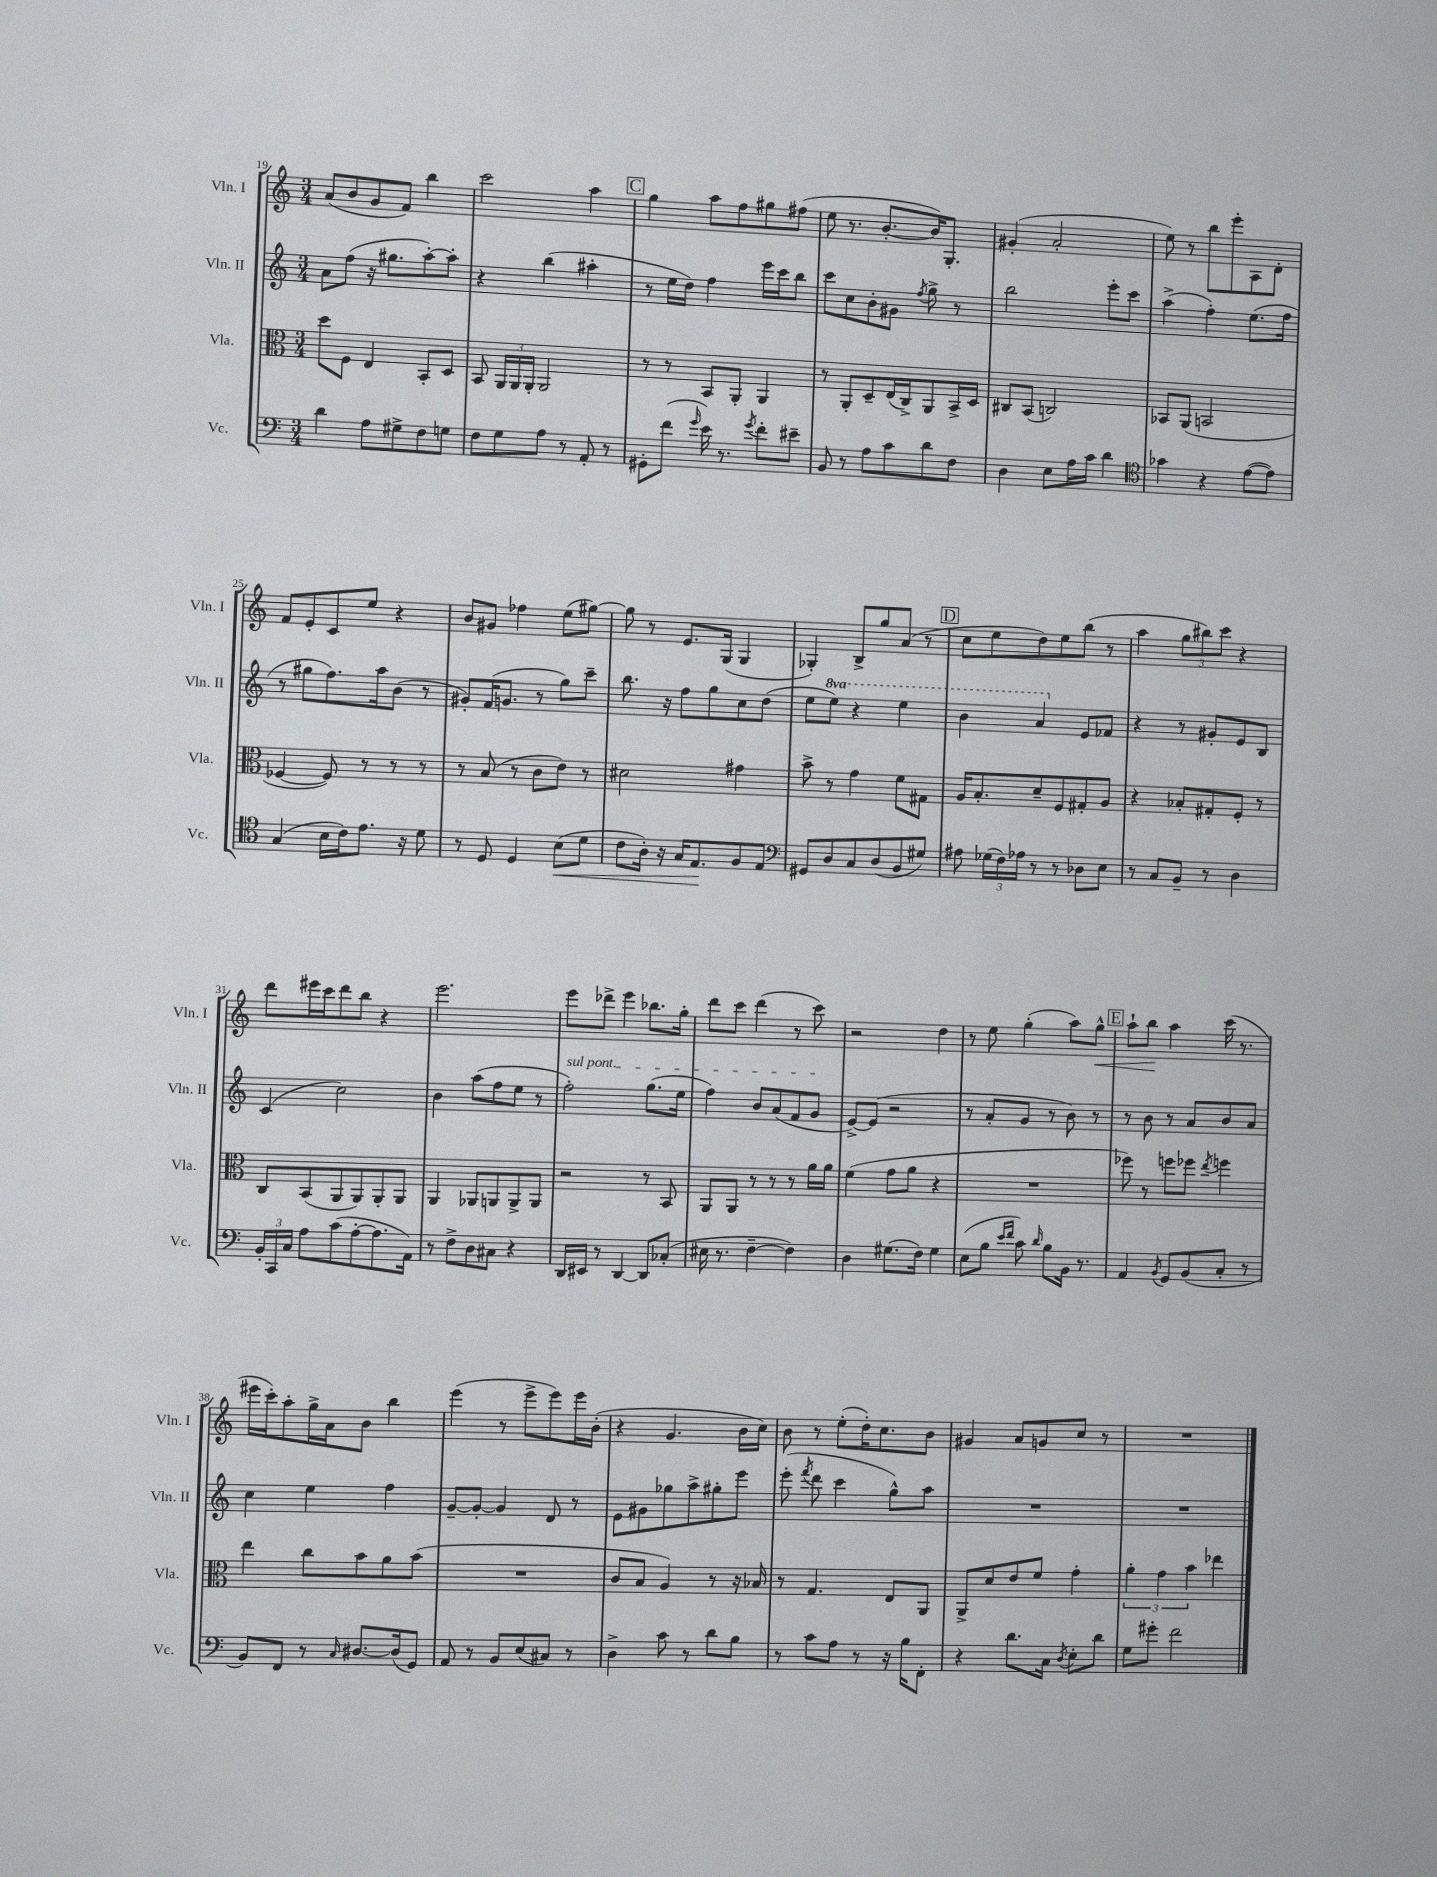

**kern	**kern	**kern	**kern
*staff4	*staff3	*staff2	*staff1
*clefF4	*clefC3	*clefG2	*clefG2
*k[]	*k[]	*k[]	*k[]
*M3/4	*M3/4	*M3/4	*M3/4
4d\	8dd\L	8a\L	(8a/L
.	8F\J	(8ff\J	8b/
8A\L	4E/	16r	8g/
.	.	8.gg#\L	.
8G#^\	.	.	8f/J)
8F\	8BB'/L	[8aa'\)	4bb\
8G\J	8D/J	8aa'\]J	.
=	=	=	=
8F\L	8BB/	4r	2ccc\
8G\	24AA/LL	.	.
.	24AA/	.	.
.	24AA'/JJ	.	.
8A\J	2AA/	(4bb\	.
8r	.	.	.
8AA'/	.	4aa#'\	4aa\
8r	.	.	.
=	=	=	=
8GG#'\L	8r	8r	4gg\
(8f\J	8r	16ee\LL	.
.	.	16dd\JJ)	.
16qqg/	.	.	.
16e\)	8BB/L	4ff\	8aa\L
8.r	.	.	.
.	8AA'/J	.	8ff\
8qg/	.	.	.
8f'\L	4AA/	16eee\LL	8gg#\
.	.	16ccc\J	.
8e#~\J	.	8bb\J	(8ff#\J
=	=	=	=
8BB/	8r	8ccc\L	8ee\
8r	8AA'/L	8cc\	8.r
8A\L	8D~/	8b'\	.
.	.	.	[8.b'/L
8c\	(16E/L	8g#\J	.
.	16C^/J)	.	.
.	.	8qff/	.
8d\	8AA/	8gg^\	16b/]K)
.	.	.	8.G'/J
8F\J	16BB^/L	8r	.
.	16D/JJ	.	.
=	=	=	=
4D\	8C#/L	2bb\	(4g#'/
.	(8BB/J	.	.
8E\L	2C/)	.	2a'/
16A\L	.	.	.
16c\JJ	.	.	.
4d\	.	8eee'\L	.
.	.	8ccc\J	.
=	=	=	=
*clefC4	*	*	*
4g-\	8BB-/L	(4aa^\	8ee\)
.	(8AA/J	.	8r
4r	2BB/	4ff'\)	8bb\L
.	.	.	8eee'\
([8e\L	.	(8.ee\L	8A\
8e\]J)	.	.	8d'\J
.	.	16ff\Jk	.
=	=	=	=
(4G/	[4F-/	8r	8f/L
.	.	8gg#\L	8e'/
16B\LL	8F-/])	8.ff\)	8c/
16c\J)	.	.	.
8.e\J	8r	.	8ee/J
.	.	16aa\k	.
.	8r	(8b\J	4r
16r	.	.	.
8d\	8r	8r	.
=	=	=	=
8r	8r	8g#'/L)	8b/L
8D/	(8B/	(16f/K	8g#/J
.	.	8.g/J	.
4D/	8r	.	4ff-\
.	8c\L	8r	.
(8B\L	8e\J)	8gg\L)	(8ee\L
8d\J	8r	8ccc~\J	[8gg#\J)
=	=	=	=
8c\L	2d#\	8.bb\	8gg#\]
16A'\Jk)	.	.	8r
16r	.	16r	.
16G/LK	.	8ff\L	8.e/L
8.E/	.	.	.
.	.	8gg\	.
.	.	.	(16G/Jk
8F/	4g#\	8cc\	4G/
8E/J	.	(8dd\J	.
=	=	=	=
*clefF4	*	*	*
8GG#/L	8b^\	8ee\L	4G-'/)
8D/	8r	8eee\J)	.
8C/	4g\	4r	8B^/L
(8D/	.	.	8gg/
8BB/	8f\L	4eee\	(8a/J
8G#/J)	8G#\J	.	8r
=	=	=	=
8A#\	16A/LK	4bb\	8cc\L
.	8.B'/	.	.
(24G-\LL	.	.	8ee\
24F\)	.	.	.
24A-\JJ	.	.	.
8r	8d~/	4aa/	8dd\)
8r	8F/	.	8ee\
8D-\L	8G#'/	8e/L	(8bb\J
8E\J	8A/J	8f-/J	8r
=	=	=	=
8r	4r	4r	4aa\
8C/L	.	.	.
8BB~/J	8B-'/L	8r	12gg\L
.	.	.	12bb#\)
8r	8G#'/	8g#'/L	.
.	.	.	12ccc\J
4D\	8F'/J	8e/	4r
.	8r	8B/J	.
=	=	=	=
24BB'/LL	8C/L	(4c/	8ddd\L
24CC/	.	.	.
24C/JJ	.	.	.
8A\L	(8BB/	.	16eee#\L
.	.	.	16ccc\J
(8c\	8AA/	2cc\)	8ddd\
[8A'\	8AA/)	.	8bb\J
8.A\]	8AA'/	.	4r
.	8AA/J	.	.
16AA\Jk)	.	.	.
=	=	=	=
8r	4AA/	4b\	2.eee\
8F^\L	.	.	.
8D\	8AA-/L	(8aa\L	.
8C#\J	8AA/	8ff\	.
4r	8AA^/	8ee\J	.
.	8AA/J	8r	.
=	=	=	=
16DD/LL	2r	2ff'\)	8eee\L
16EE#/JJ	.	.	.
8r	.	.	8ddd-^\J
[4DD/	.	.	4eee\
8DD/]L	8r	(8.gg\L	8.bb-\L
(8C-'/J	8BB/	.	.
.	.	16ee\Jk	16gg'\Jk
=	=	=	=
16E#\	8AA/L	4ff\)	8ddd\L
8.r	.	.	.
.	8AA/J	.	8ccc\J
[4F~\	8r	8b/L	(4ddd\
.	8r	(8a/	.
4F\])	8r	8f/	8r
.	16a\LL	8g/J	8ccc\)
.	16a\JJ	.	.
=	=	=	=
4D\	(4f\	[8e^/L)	2r
.	.	(8e/]J	.
(8.G#\L	8g\L	2r	.
.	8a\J	.	.
16F\Jk)	.	.	.
4G#\	4r	.	4dd\
=	=	=	=
(8E\L	2.r	8r	8r
8B\J	.	8a'/L	8ee\
16qqe/LL	.	.	.
16qqf/JJ	.	.	.
8c\)	.	8g/J	(4gg'\
16qqd/	.	.	.
8B\L	.	8r	.
16BB\Jk	.	8b\)	8aa\L)
8.r	.	.	.
.	.	8r	8gg^^\J
=	=	=	=
4AA/	8ff-\)	8r	8aa`\L
.	8r	8b\	8bb\J
8qBB/	.	.	.
8GG/L	8ff\L	8r	4aa\
(8BB/	8ff-\J	8a/L	.
.	8qee/	.	.
8C'/J	4ff\	8b/	(16ccc\
.	.	.	8.r
8r	.	8a/J	.
=	=	=	=
8BB/L)	4ee\	4cc\	16eee#\LL
.	.	.	16ccc'\J)
8FF/J	.	.	8aa'\
8r	8cc\L	4ee\	16gg^\L
.	.	.	16a\J
16qqC/	.	.	.
[8.D#/L	8b\	.	8b\J
.	8a\	4ff\	4bb\
(16D#/]k	.	.	.
8GG/J)	(8b\J	.	.
=	=	=	=
8AA/	2.r	[8g~/L	(4eee\
8r	.	8g'/_J	.
8BB/L	.	4g/]	8r
(8E/	.	.	8eee^\L
8C#/J)	.	8d/	8eee\)
8r	.	8r	16eee\L
.	.	.	(16b'\JJ
=	=	=	=
4D^\	8c/L	8e\L	4r
.	8B/J	8g#\	.
8c\	4A/)	8gg-\	4.g/
8r	.	8aa^\	.
8d\L	8r	8gg#'\	.
8B\J	16r	8eee\J	16b\LL
.	16B-/	.	16cc\JJ)
=	=	=	=
8r	8r	(8eee'\	8b\
.	.	8qfff/	.
8c\L	4.G/	8ddd\	8r
8A\J	.	4ccc\	(8ee'\L
8r	.	.	16dd'\K)
.	.	.	8.cc\
16r	8E/L	8gg^^\L)	.
16B\LK	.	.	.
8FF'\J	8AA/J	8aa\J	8b\J
=	=	=	=
4r	8AA^/L	2.r	4g#/
.	8d/	.	.
8.d\L	8e/	.	8a/L
.	8f/J	.	8g/
16C\Jk	.	.	.
8qD/	.	.	.
8E'\L	4g'\	.	8cc/J
8d\J	.	.	8r
=	=	=	=
8G\L	6a'\	2.r	2.r
8g#'\J	.	.	.
.	6g\	.	.
2f\	.	.	.
.	6b\	.	.
.	4ee-\	.	.
==	==	==	==
*-	*-	*-	*-
